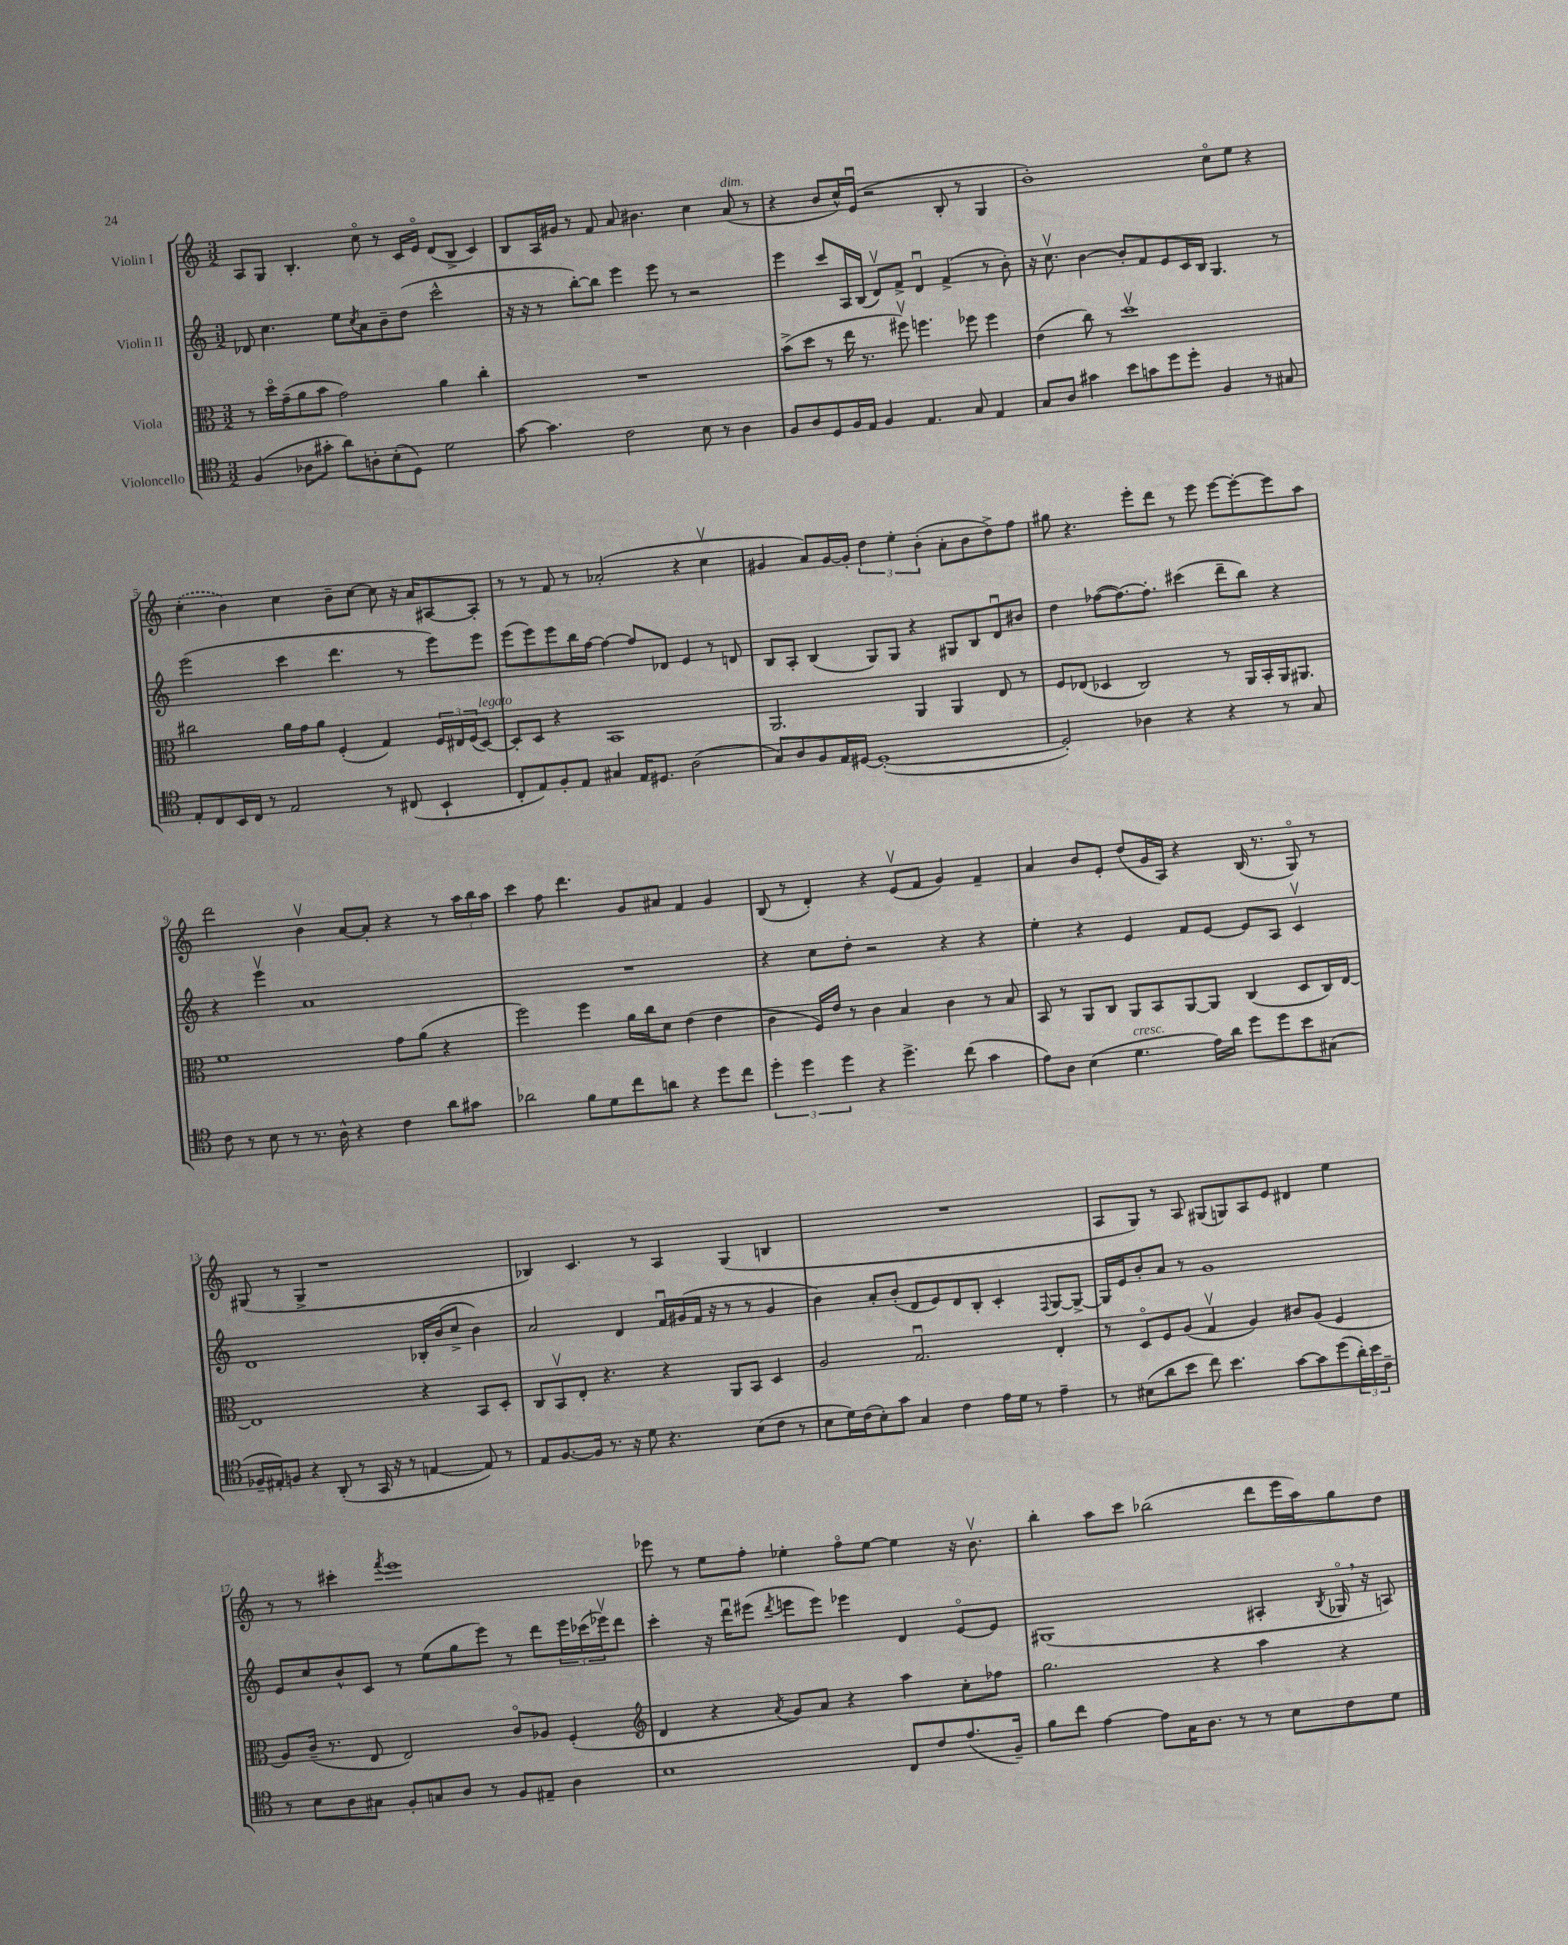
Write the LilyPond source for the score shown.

<<
\new StaffGroup <<
\new Staff = "s0" \with { instrumentName = "Violin I" } {
    \clef treble \key c \major \numericTimeSignature \time 3/2
    a8 g8 b4.-. c''8\flageolet r8 c'16 e'16\flageolet d'8( b8-> c'4) |
    b8 a16 gis'16 r8 f'8 a'8 bis'4. c''4 a'8^\markup { \italic "dim." }( r8 |
    r4 b'8 c''16-^) e'16\downbow( r2 b8-. r8 g4 |
    b'1-.) c''8\flageolet e''8 r4 |
    \once \slurDashed c''4-.( b'4) c''4 b'8-- c''8~ c''8 r16 a'16 ais8~ ais8-. |
    r8 r8 f'8 r8 aes'2-.( r4 c''4\upbow |
    gis'4 a'8) gis'16~ gis'16-. \tuplet 3/2 { d''4 e''4-. b'4-.( } a'8-. b'8 d''8->) f''8 |
    gis''8 r4. e'''8-. d'''8 r8 e'''8 e'''8~ e'''8~-. e'''8 a''8 |
    d'''2 b'4\upbow a'8~ a'8-. r4 r8 \tuplet 3/2 { a''16 b''16 a''16 } |
    c'''4 f''8 d'''4. g'8 ais'8 f'4 g'4 |
    b8( r8 d'4-.) r4 e'8\upbow( f'8 g'4) f'4-- |
    a'4 b'8 e'8-. d''8( g'16 a16) r4 b16( r8. g8\flageolet) r8 |
    gis8( r8 gis4-> r1 |
    bes4) c'4. r8 a4 g4( b4 |
    R1. |
    a8 g8) r8 a8 gis8( g8) a8 e'8 dis'4 e''4 |
    r8 r8 cis'''4-. \acciaccatura { f'''8 } e'''1 |
    ees'''8 r8 e''8 f''8-. ees''4-. f''8\flageolet ees''8~ ees''4 r16 b'8.\upbow |
    b''4-. a''8 c'''8 bes''2( d'''8 e'''16 a''16) g''8 d''8 \bar "|." |
}
\new Staff = "s1" \with { instrumentName = "Violin II" } {
    \clef treble \key c \major \numericTimeSignature \time 3/2
    des'8 c''4. e''8 \acciaccatura { c''8 } a'8 b'8-- d''8( c'''2-^ |
    r16 r16 r8 b''8~-.) b''8 e'''4 e'''8 r8 r2 |
    e'''4 c'''8 a16 b16( d'8\upbow) f'8-> d'4\downbow f'4->( r8 b'8-.) |
    r16 c''8.\upbow b'4~ b'8-. f'8 e'8 c'16 b16 g4. r8 |
    e'''2( c'''4 d'''4. r8 e'''8) e'''8 |
    e'''8( e'''8) e'''8 b''16 f''16~ f''4~ f''8 des'8 e'4 r8 d'8 |
    b8 a8-. b4( g8) g8 r4 gis8 b8 d'8\downbow bis'8 |
    d''4 fes''8~( fes''8.~) fes''8.-. cis'''4( d'''8-- b''8) r4 |
    r4 e'''4\upbow a'1 |
    R1. |
    r4 c''8 d''8-. r2 r4 r4 |
    e''4-. r4 e'4 f'8 e'8~ e'8 a8 c'4\upbow |
    d'1 bes16-. b'16( c''8-> b'4) |
    a'2 d'4 f'16\downbow gis'16( f'16 r16 r8 r8 gis'4 |
    b'4) a'8-. b'8-.( d'8 e'8) d'8 b8-. c'4-. \appoggiatura { f8 } g8~ g8~-> |
    g16 e'16 b'8-. a'8 r8 g'1 |
    e'8 c''8 b'8-^ c'8 r8 e''8( g''8 e'''8) r8 d'''8 \tuplet 3/2 { e'''16 ces'''16( ees'''16\upbow) } d'''8 |
    c'''4-. r16 d'''16\downbow eis'''8( \acciaccatura { d'''8 } e'''8 e'''8) ees'''4 d'4 e'8~\flageolet e'8 |
    gis1( ais4-. \acciaccatura { b8 } ges16\flageolet \breathe r16 a8) \bar "|." |
}
\new Staff = "s2" \with { instrumentName = "Viola" } {
    \clef alto \key c \major \numericTimeSignature \time 3/2
    r8 d''16\flageolet g'16--( a'8 b'8 g'2) a'4 c''4-. |
    R1. |
    b'8->( d''8 r8 e''16 r8. fis''8\upbow) f''4. fes''8 fes''4 |
    e'4( c''8) r8 d''1\upbow |
    cis''2 a'16 g'16 a'8 f4-.( g4) \tuplet 3/2 { f16 eis16 f16( } d8~^\markup { \italic "legato" }) |
    d8-. d8 r4 b,1 |
    a,2. a,4 a,4 e8 r8 |
    f8 ees8( des4 c2) r8 a,16 b,16-. a,16 ais,8. |
    f'1 g'8 a'8( r4 |
    f''2) f''4 a'16 c''16 d'8 e'4( e'4 |
    c'4 f16) e'16 r8 c'4 b4 c'4 r8 b8 |
    b,8 r8 a,8 c8 a,8 b,8 a,8~ a,8 c4( d8 c16) e16~ |
    e1 r4 b,8 d8-. |
    c8 b,8\upbow e8-. r4. r4 a,8 b,8 d4 |
    a2 g2.\downbow e4-. |
    r8 d8\flageolet f8 a8( g4\upbow a4) cis'8 a8( f4 |
    a8) c'16--( r8. e8 e2) c'8\flageolet aes8 f4-.( |
    \clef treble d'4 r4 \acciaccatura { a'8 } g'8) a'8 r4 a''4 c''8-. fes''8 |
    g''2. r4 a''4 r4 \bar "|." |
}
\new Staff = "s3" \with { instrumentName = "Violoncello" } {
    \clef tenor \key c \major \numericTimeSignature \time 3/2
    f4( aes8 gis'8-. a'8) a8-. b8-.( d8) d'2 |
    g'8~ g'4. c'2 b8 r8 a4 |
    f8 a8 d8 f16 e16 f4 e4. g8 e4 |
    g8 a8 gis'4 b'8 g'8 d''8 d''8-. f4 r8 gis8 |
    e8-. c8 b,16 c16 r8 e2 r8 cis8( b,4-! |
    c8-. e8) f8-. e8 gis4 e16 dis8. a2( |
    g8) a8 f8 e16 dis16~ dis1~-.( |
    dis2-.) aes4 r4 r4 r8 g8 |
    c'8 r8 b8 r8 r8. a16-^ r4 c'4 a'8 gis'8 |
    aes'2 f'8 d'8 c''8 a'8 r4 d''8 c''8 |
    \tuplet 3/2 { d''4-. d''4 d''4 } r4 d''4.-> c''8( g'4 |
    e'8) a8 b4( d'4.^\markup { \italic "cresc." } e'16) a'16 d''8 d''8 b'8 gis8( |
    fes16-- eis16-.) f8 r4 a,8-.( r8 g,16 r16 r8 e4~ e8) r8 |
    e8 f8.~ f16 r8. r16 d'8 r4. b8( c'8 r8 |
    b8 d'16) c'16( b8-.) g'8 g4 c'4 e'16 d'16 r8 e'4-- |
    r8 bis8( a'8 b'8 c''8) b'4. g'8~ g'8 d''8( \tuplet 3/2 { a'16-.) b'16 c'16-- } |
    r8 b8 a8 gis8 f8-. g8 a8 r8 f8 eis8-- a4 |
    b1 c8 c'8 e'8.( f16--) |
    f'8 c''8 e'4~ e'8 g16 a8. r8 r8 b8 c'8 d'8 \bar "|." |
}
>>
>>
